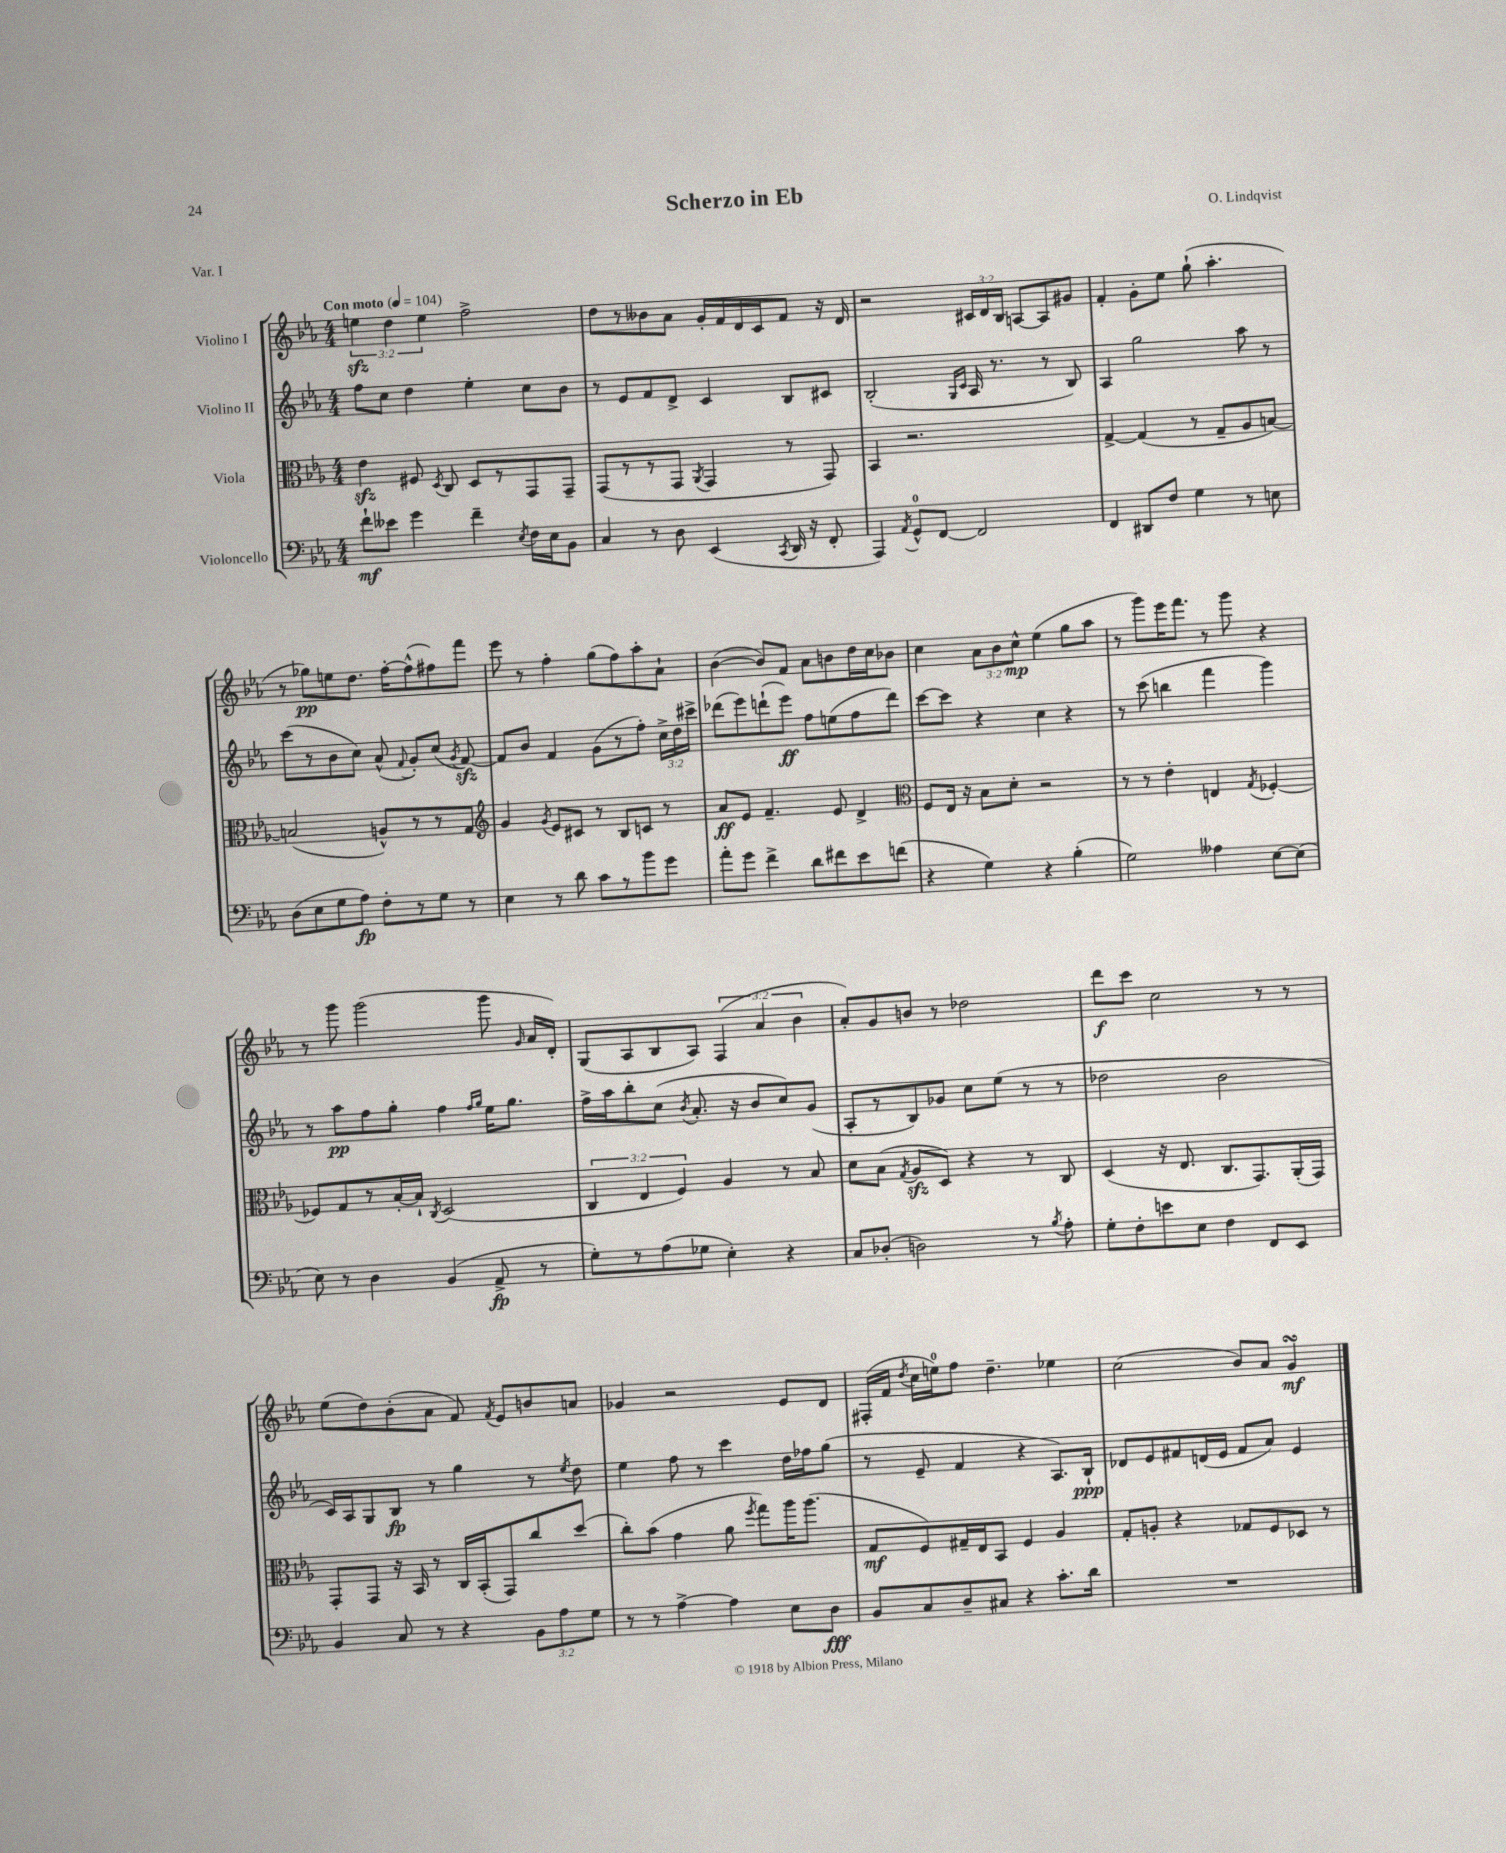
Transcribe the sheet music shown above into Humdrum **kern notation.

**kern	**dynam	**kern	**dynam	**kern	**dynam	**kern	**dynam
*part4	*part4	*part3	*part3	*part2	*part2	*part1	*part1
*staff4	*staff4	*staff3	*staff3	*staff2	*staff2	*staff1	*staff1
*I"Violoncello	*	*I"Viola	*	*I"Violino II	*	*I"Violino I	*
*clefF4	*	*clefC3	*	*clefG2	*	*clefG2	*
*k[b-e-a-]	*	*k[b-e-a-]	*	*k[b-e-a-]	*	*k[b-e-a-]	*
*M4/4	*	*M4/4	*	*M4/4	*	*M4/4	*
*MM104	*	*MM104	*	*MM104	*	*MM104	*
=1	=1	=1	=1	=1	=1	=1	=1
!	!	!	!	!	!	!LO:TX:a:B:t=Con moto	!
8f`\L	mf	4e-zz\	.	8ff\L	.	6eenzz\	.
8e--X\J	.	.	.	8cc\J	.	.	.
.	.	.	.	.	.	6dd\	.
4g\	.	8F#X/	.	4dd\	.	.	.
.	.	.	.	.	.	6ee\	.
.	.	8qD/	.	.	.	.	.
.	.	8C/	.	.	.	.	.
4f~\	.	8D/L	.	4ee-'\	.	2ff^\	.
.	.	8r	.	.	.	.	.
8qE-/	.	.	.	.	.	.	.
16F\LL	.	8GG/	.	8cc\L	.	.	.
16E-\J	.	.	.	.	.	.	.
8BB-\J	.	8GG~/J	.	8b-\J	.	.	.
=2	=2	=2	=2	=2	=2	=2	=2
4C/	.	(8GG/L	.	8r	.	8dd\L	.
.	.	8r	.	8e-/L	.	8r	.
8r	.	8r	.	8f/	.	8b--X\	.
8D\	.	8GG/J	.	8d^/J	.	8a-\J	.
.	.	8qAA-/	.	.	.	.	.
(4EE-/	.	4GG/	.	4c/	.	16g'/LL	.
.	.	.	.	.	.	16f/	.
.	.	.	.	.	.	16d/	.
.	.	.	.	.	.	16c/J	.
8qCC/	.	.	.	.	.	.	.
16DD/	.	8r	.	8B-/L	.	8f/J	.
16r	.	.	.	.	.	.	.
8FF'/	.	8GG/)	.	8c#X/J	.	16r	.
.	.	.	.	.	.	16d/	.
=3	=3	=3	=3	=3	=3	=3	=3
4AAA-/)	.	4BB-/	.	(2B-'/	.	2r	.
8qAA-/	.	.	.	.	.	.	.
8GG^^/L	.	2.r	.	.	.	.	.
[8FF/J	.	.	.	.	.	.	.
.	.	.	.	16qqG/LL	.	.	.
.	.	.	.	16qqc/JJ	.	.	.
2FF/]	.	.	.	16A-/	.	24c#X/LL	.
.	.	.	.	.	.	24d/	.
.	.	.	.	8.r	.	.	.
.	.	.	.	.	.	24B-/JJ	.
.	.	.	.	.	.	[8An/L	.
.	.	.	.	8r	.	8A/]	.
.	.	.	.	8B-/)	.	8g#X/J	.
=4	=4	=4	=4	=4	=4	=4	=4
4FF/	.	[4G^/	.	4A-/	.	4f'/	.
8DD#X/L	.	(4G/]	.	2gg\	.	8g'\L	.
8F/J	.	.	.	.	.	8ee-\J	.
4G\	.	8r	.	.	.	(8gg`\	.
.	.	8G~/L	.	.	.	4.aa-'\	.
8r	.	8A-/	.	8aa-\	.	.	.
8En\	.	[8Bn/J)	.	8r	.	.	.
!!LO:LB:g=z
=5	=5	=5	=5	=5	=5	=5	=5
(8D\L	.	(2Bn/]	.	(8ccc\L	.	8r	.
8E-\	.	.	.	8r	.	8gg-X\L)	pp
8G\	.	.	.	8b-\	.	8een\	.
8A-\J)	fp	.	.	8cc\J)	.	8.dd\J	.
8F'\L	.	8An^^/L)	.	(8a-^^/	.	.	.
.	.	.	.	.	.	[16ff'\KL	.
.	.	.	.	8qqf/	.	.	.
8r	.	8r	.	8g'/L)	.	(8ff^^\]	.
8G\J	.	8r	.	(8cc/J	.	8ff#X\)	.
.	.	.	.	8qg/	.	.	.
8r	.	8G/J	.	[8fzz/)	.	8fff\J	.
=6	=6	=6	=6	=6	=6	=6	=6
*	*	*clefG2	*	*	*	*	*
4E-\	.	4g/	.	8f/L]	.	8eee-\	.
.	.	.	.	8b-/J	.	8r	.
.	.	8qg/	.	.	.	.	.
8r	.	8e-/L	.	4f/	.	4ff'\	.
8d\	.	8c#X/J	.	.	.	.	.
8c\L	.	8r	.	(8g\L	.	(8gg\L	.
8r	.	8B-/L	.	8r	.	8ff\)	.
8b-\	.	8cn/J	.	8ff'\J)	.	8aa-'\	.
8g\J	.	8r	.	24cc^\LL	.	8a-`\J	.
.	.	.	.	24dd\	.	.	.
.	.	.	.	24ccc#X^\JJ	.	.	.
=7	=7	=7	=7	=7	=7	=7	=7
8a-'\L	.	8a-/L	ff	(8ddd-X\L	.	([4b-\	.
8g\J	.	8e-/J	.	8eee-\)	.	.	.
4f^\	.	4.f~/	.	(8dddn`\	.	8b-/L])	.
.	.	.	.	8eee-\J)	ff	8f/J	.
8d\L	.	.	.	8ff\L	.	8a-\L	.
8f#X\	.	8e-/	.	(8een\	.	8bn\	.
8e-\	.	4d^/	.	8ff\	.	16dd\L	.
.	.	.	.	.	.	16cc\J	.
(8fn\J	.	.	.	8ddd\J)	.	8b-X\J	.
=8	=8	=8	=8	=8	=8	=8	=8
*	*	*clefC3	*	*	*	*	*
4r	.	8F/L	.	[8ccc\L	.	4cc\	.
.	.	16E-/Jk	.	8ccc\J]	.	.	.
.	.	16r	.	.	.	.	.
4G\)	.	8B-\L	.	4r	.	12a-\L	.
.	.	.	.	.	.	12b-\	.
.	.	8d'\J	.	.	.	.	.
.	.	.	.	.	.	12cc^^\J	mp
4r	.	2r	.	4cc\	.	(4ee-\	.
(4B-'\	.	.	.	4r	.	8gg\L	.
.	.	.	.	.	.	8aa-\J	.
=9	=9	=9	=9	=9	=9	=9	=9
2G\)	.	8r	.	8r	.	8r	.
.	.	8r	.	(8ccc\	.	8ggg\L)	.
.	.	4e-'\	.	4bbn\	.	16eee-\K	.
.	.	.	.	.	.	8.fff\J	.
4A--X\	.	4En/	.	4fff\	.	8r	.
.	.	.	.	.	.	8ggg\	.
.	.	8qG/	.	.	.	.	.
[8E-\L	.	[4F-X'/	.	4ggg\)	.	4r	.
(8E-\J]	.	.	.	.	.	.	.
!!LO:LB:g=z
=10	=10	=10	=10	=10	=10	=10	=10
8E-\)	.	8F-X/L]	.	8r	.	8r	.
8r	.	8G/	.	8aa-\L	pp	8ggg\	.
4D\	.	8r	.	8ff\	.	(2ggg\	.
.	.	[16B-'/L	.	8gg'\J	.	.	.
.	.	16B-`/JJ]	.	.	.	.	.
.	.	8qC/	.	.	.	.	.
(4BB-/	.	(2D/	.	4ff\	.	.	.
.	.	.	.	16qqff/LL	.	.	.
.	.	.	.	16qqgg/JJ	.	.	.
8AA-^/	fp	.	.	16ee-\KL	.	8ggg\	.
.	.	.	.	8.gg\J	.	.	.
.	.	.	.	.	.	16qqg/	.
8r	.	.	.	.	.	16a-/LL	.
.	.	.	.	.	.	16d'/JJ)	.
=11	=11	=11	=11	=11	=11	=11	=11
8G'\L)	.	6C/	.	16ff^\LL	.	(8G/L	.
.	.	.	.	16aa-\J	.	.	.
8r	.	.	.	8bb-'\	.	8A-/	.
.	.	6E-/	.	.	.	.	.
(8A-\	.	.	.	(8cc\J	.	8B-/	.
.	.	6F/)	.	.	.	.	.
.	.	.	.	8qb-/	.	.	.
8G-X\J	.	.	.	8.a-'/	.	8A-/J)	.
4E-'\)	.	4A-/	.	.	.	(6F/	.
.	.	.	.	16r	.	.	.
.	.	.	.	8b-/L	.	.	.
.	.	.	.	.	.	6a-/	.
4r	.	8r	.	8cc/)	.	.	.
.	.	.	.	.	.	6b-\	.
.	.	8B-/	.	(8g/J	.	.	.
=12	=12	=12	=12	=12	=12	=12	=12
8C/L	.	8d\L	.	8A-'/L	.	8a-'/L)	.
(8D-X'/J	.	(8B-\J	.	8r	.	8g/	.
.	.	8qG/	.	.	.	.	.
2Dn\)	.	8A-zz/L	.	8B-/)	.	8bn/J	.
.	.	8D/J)	.	8g-X/J	.	8r	.
.	.	4r	.	8cc\L	.	2dd-X\	.
.	.	.	.	(8ee-\J	.	.	.
8r	.	8r	.	8r	.	.	.
8qB-/	.	.	.	.	.	.	.
8A-'\	.	8C/	.	8r	.	.	.
=13	=13	=13	=13	=13	=13	=13	=13
8G'\L	.	(4D/	.	2dd-X\	.	8ddd\L	f
8F'\	.	.	.	.	.	8ccc\J	.
8en\	.	16r	.	.	.	2cc\	.
.	.	8.E-/	.	.	.	.	.
8E-\J	.	.	.	.	.	.	.
4F\	.	8.C/L	.	2b-\	.	.	.
.	.	8.GG/)	.	.	.	.	.
8FF/L	.	.	.	.	.	8r	.
8EE-/J	.	(16AA-'/L	.	.	.	8r	.
.	.	16GG/JJ)	.	.	.	.	.
!!LO:LB:g=z
=14	=14	=14	=14	=14	=14	=14	=14
4BB-/	.	8GG'/L	.	16c/LL)	.	(8ee-\L	.
.	.	.	.	16A-/J	.	.	.
.	.	8GG/J	.	8G/	.	8dd\)	.
8C/	.	16r	.	8B-/J	fp	(8b-'\	.
.	.	16BB-/	.	.	.	.	.
8r	.	8r	.	8r	.	8a-\J	.
4r	.	16C/LL	.	4gg\	.	8f/)	.
.	.	(16BB-'/J	.	.	.	.	.
.	.	.	.	.	.	8qf/	.
.	.	8GG/)	.	.	.	8e-/L	.
12BB-\L	.	8cc/	.	8r	.	8bn/	.
12A-\	.	.	.	.	.	.	.
.	.	.	.	8qee-/	.	.	.
.	.	(8dd/J	.	8dd\	.	8an/J	.
12G\J	.	.	.	.	.	.	.
=15	=15	=15	=15	=15	=15	=15	=15
8r	.	8cc'\L)	.	4ee-\	.	4g-X/	.
8r	.	(8b-\J	.	.	.	.	.
[4A-^\	.	4g\	.	8ff\	.	2r	.
.	.	.	.	8r	.	.	.
4A-\]	.	8a-\	.	4ccc\	.	.	.
.	.	8qff/	.	.	.	.	.
.	.	8gg\L)	.	.	.	.	.
8E-\L	.	16aa-\K	.	16dd\LL	.	8e-/L	.
.	.	(8.aa-\J	.	16ff-X\J	.	.	.
8D\J	fff	.	.	(8gg\J	.	8d/J	.
=16	=16	=16	=16	=16	=16	=16	=16
8BB-/L	.	8G/L	mf	8r	.	(16F#X'/LL	.
.	.	.	.	.	.	16f/JJ	.
.	.	.	.	.	.	8qdd/	.
8C/	.	8F/)	.	8e-~/	.	16cc\LL	.
.	.	.	.	.	.	16een\J)	.
8D~/	.	16G#X~/L	.	4f/	.	8ff\J	.
.	.	16E-/J	.	.	.	.	.
8C#X/J	.	8BB-/J	.	.	.	4.dd~\	.
4r	.	4F/	.	4r	.	.	.
8.c'\L	.	4A-/	.	8.A-/L)	.	4ee-X\	.
16d\Jk	.	.	.	16B-`/Jk	ppp	.	.
=17	=17	=17	=17	=17	=17	=17	=17
1r	.	8G'/L	.	8d-X/L	.	(2cc\	.
.	.	8An'/J	.	8e-/	.	.	.
.	.	4r	.	8f#X/	.	.	.
.	.	.	.	(16dn/L	.	.	.
.	.	.	.	16e-/JJ	.	.	.
.	.	8G-X/L	.	8f#/L	.	8b-/L)	.
.	.	8F/	.	8a-/J)	.	8a-/J	.
.	.	8D-X/J	.	4e-/	.	4gsSsS/	mf
.	.	8r	.	.	.	.	.
==	==	==	==	==	==	==	==
*-	*-	*-	*-	*-	*-	*-	*-
